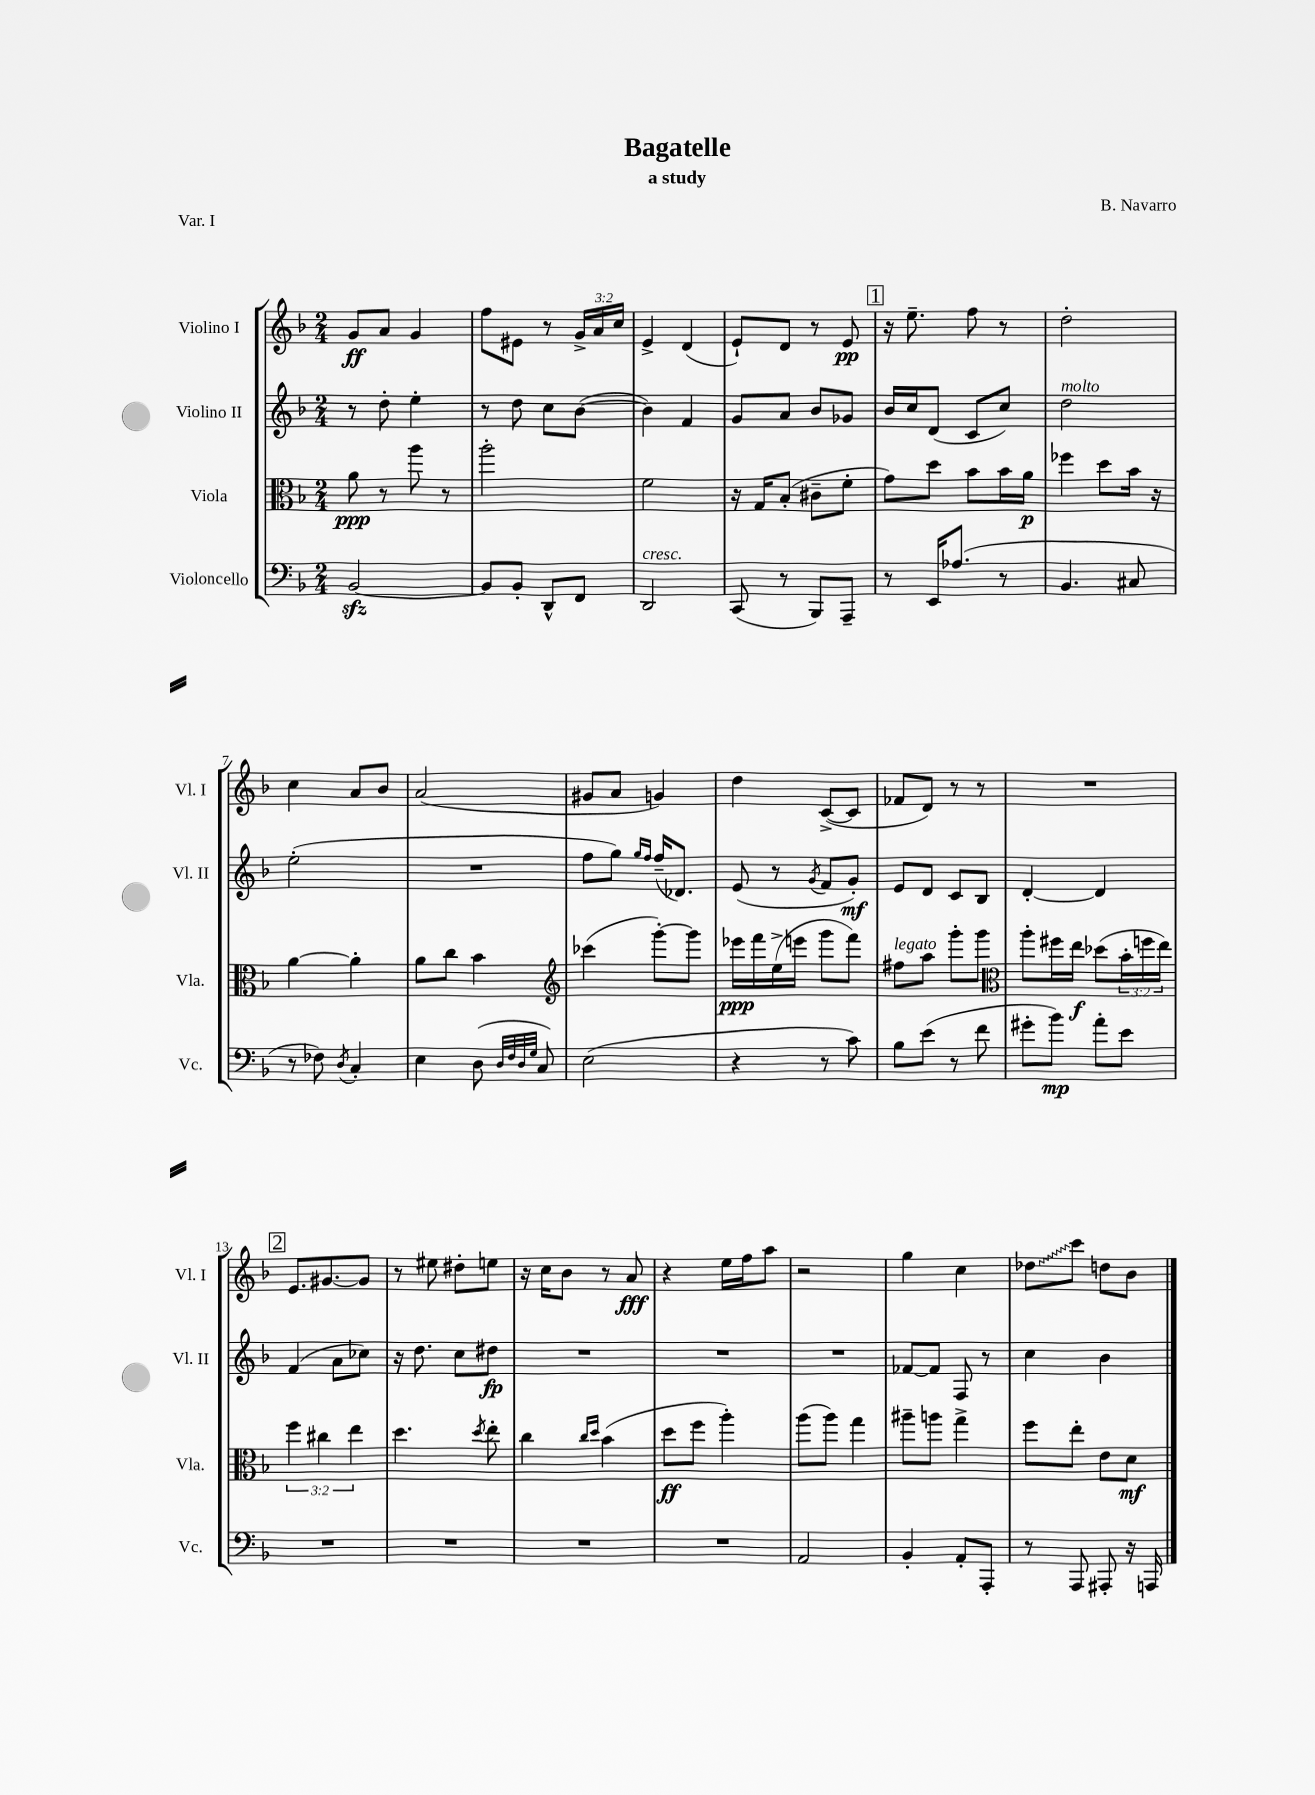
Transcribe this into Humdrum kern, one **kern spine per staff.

**kern	**kern	**kern	**kern
*staff4	*staff3	*staff2	*staff1
*clefF4	*clefC3	*clefG2	*clefG2
*k[b-]	*k[b-]	*k[b-]	*k[b-]
*M2/4	*M2/4	*M2/4	*M2/4
[2BB-	8a	8r	8g
.	8r	8dd'	8a
.	8aa	4ee'	4g
.	8r	.	.
=	=	=	=
8BB-]	2aa'	8r	8ff
8BB-'	.	8dd	8e#
8DD^^	.	8cc	8r
8FF	.	([8b-	24g^
.	.	.	24a
.	.	.	24cc
=	=	=	=
2DD	2f	4b-])	4e^
.	.	4f	(4d
=	=	=	=
(8CC	16r	8g	8e`)
.	16G	.	.
8r	(8B-'	8a	8d
8BBB-)	8c#~	8b-	8r
8AAA~	8f'	8g-	8e
=	=	=	=
8r	8g)	16b-	16r
.	.	16cc	8.ee~
16EE	8dd	(8d	.
(8.A-	.	.	.
.	8b-	8c	8ff
8r	16b-	8cc)	8r
.	16a	.	.
=	=	=	=
4.BB-	4ff-	2dd	2dd'
.	8dd	.	.
8C#	16b-	.	.
.	16r	.	.
=	=	=	=
8r	[4a	(2ee'	4cc
8F-)	.	.	.
8qD	.	.	.
4C'	4a']	.	8a
.	.	.	8b-
=	=	=	=
4E	8a	2r	(2a
.	8cc	.	.
(8D	4b-	.	.
32qqD	.	.	.
32qqF	.	.	.
32qqD	.	.	.
32qqG	.	.	.
8C)	.	.	.
=	=	=	=
*	*clefG2	*	*
(2E	(4ccc-	8ff	8g#
.	.	8gg)	8a
.	.	16qqgg	.
.	.	16qqff	.
.	[8ggg')	(16ff~	4g)
.	.	8.d-)	.
.	8ggg]	.	.
=	=	=	=
4r	16eee-	(8e	4dd
.	16fff	.	.
.	(16ee^	8r	.
.	16eee	.	.
.	.	8qg	.
8r	8ggg	8f	([8c^
8c)	8fff)	8g')	8c]
=	=	=	=
8B-	8ff#	8e	8f-
(8e	8aa	8d	8d)
8r	8ggg'	8c	8r
8f	8ggg	8B-	8r
=	=	=	=
*	*clefC3	*	*
8g#'	8aa'	[4d'	2r
8b-)	16ff#	.	.
.	16ee	.	.
8a'	(8dd-	4d]	.
8e	24b-'	.	.
.	24ff	.	.
.	24ee)	.	.
=	=	=	=
2r	6ff	(4f	8.e
.	6cc#	.	.
.	.	.	[8.g#
.	.	8a	.
.	6ee	.	.
.	.	8cc-)	8g#]
=	=	=	=
2r	4.dd	16r	8r
.	.	8.dd	.
.	.	.	8ee#
.	.	8cc	8dd#'
.	8qdd	.	.
.	8ee'	8dd#	8ee
=	=	=	=
2r	4cc	2r	16r
.	.	.	16cc
.	.	.	8b-
.	16qqcc	.	.
.	16qqdd	.	.
.	(4b-	.	8r
.	.	.	8a
=	=	=	=
2r	8dd	2r	4r
.	8ff	.	.
.	4aa')	.	16ee
.	.	.	16ff
.	.	.	8aa
=	=	=	=
2AA	(8aa	2r	2r
.	8aa)	.	.
.	4gg	.	.
=	=	=	=
4BB-'	8aa#~	[8f-	4gg
.	8aa	8f-]	.
8AA'	4gg^	8F	4cc
8AAA'	.	8r	.
=	=	=	=
8r	8ff	4cc	8dd-
8AAA	8ee'	.	8ccc
8AAA#'	8e	4b-	8dd
16r	8d	.	8b-
16AAA	.	.	.
==	==	==	==
*-	*-	*-	*-
